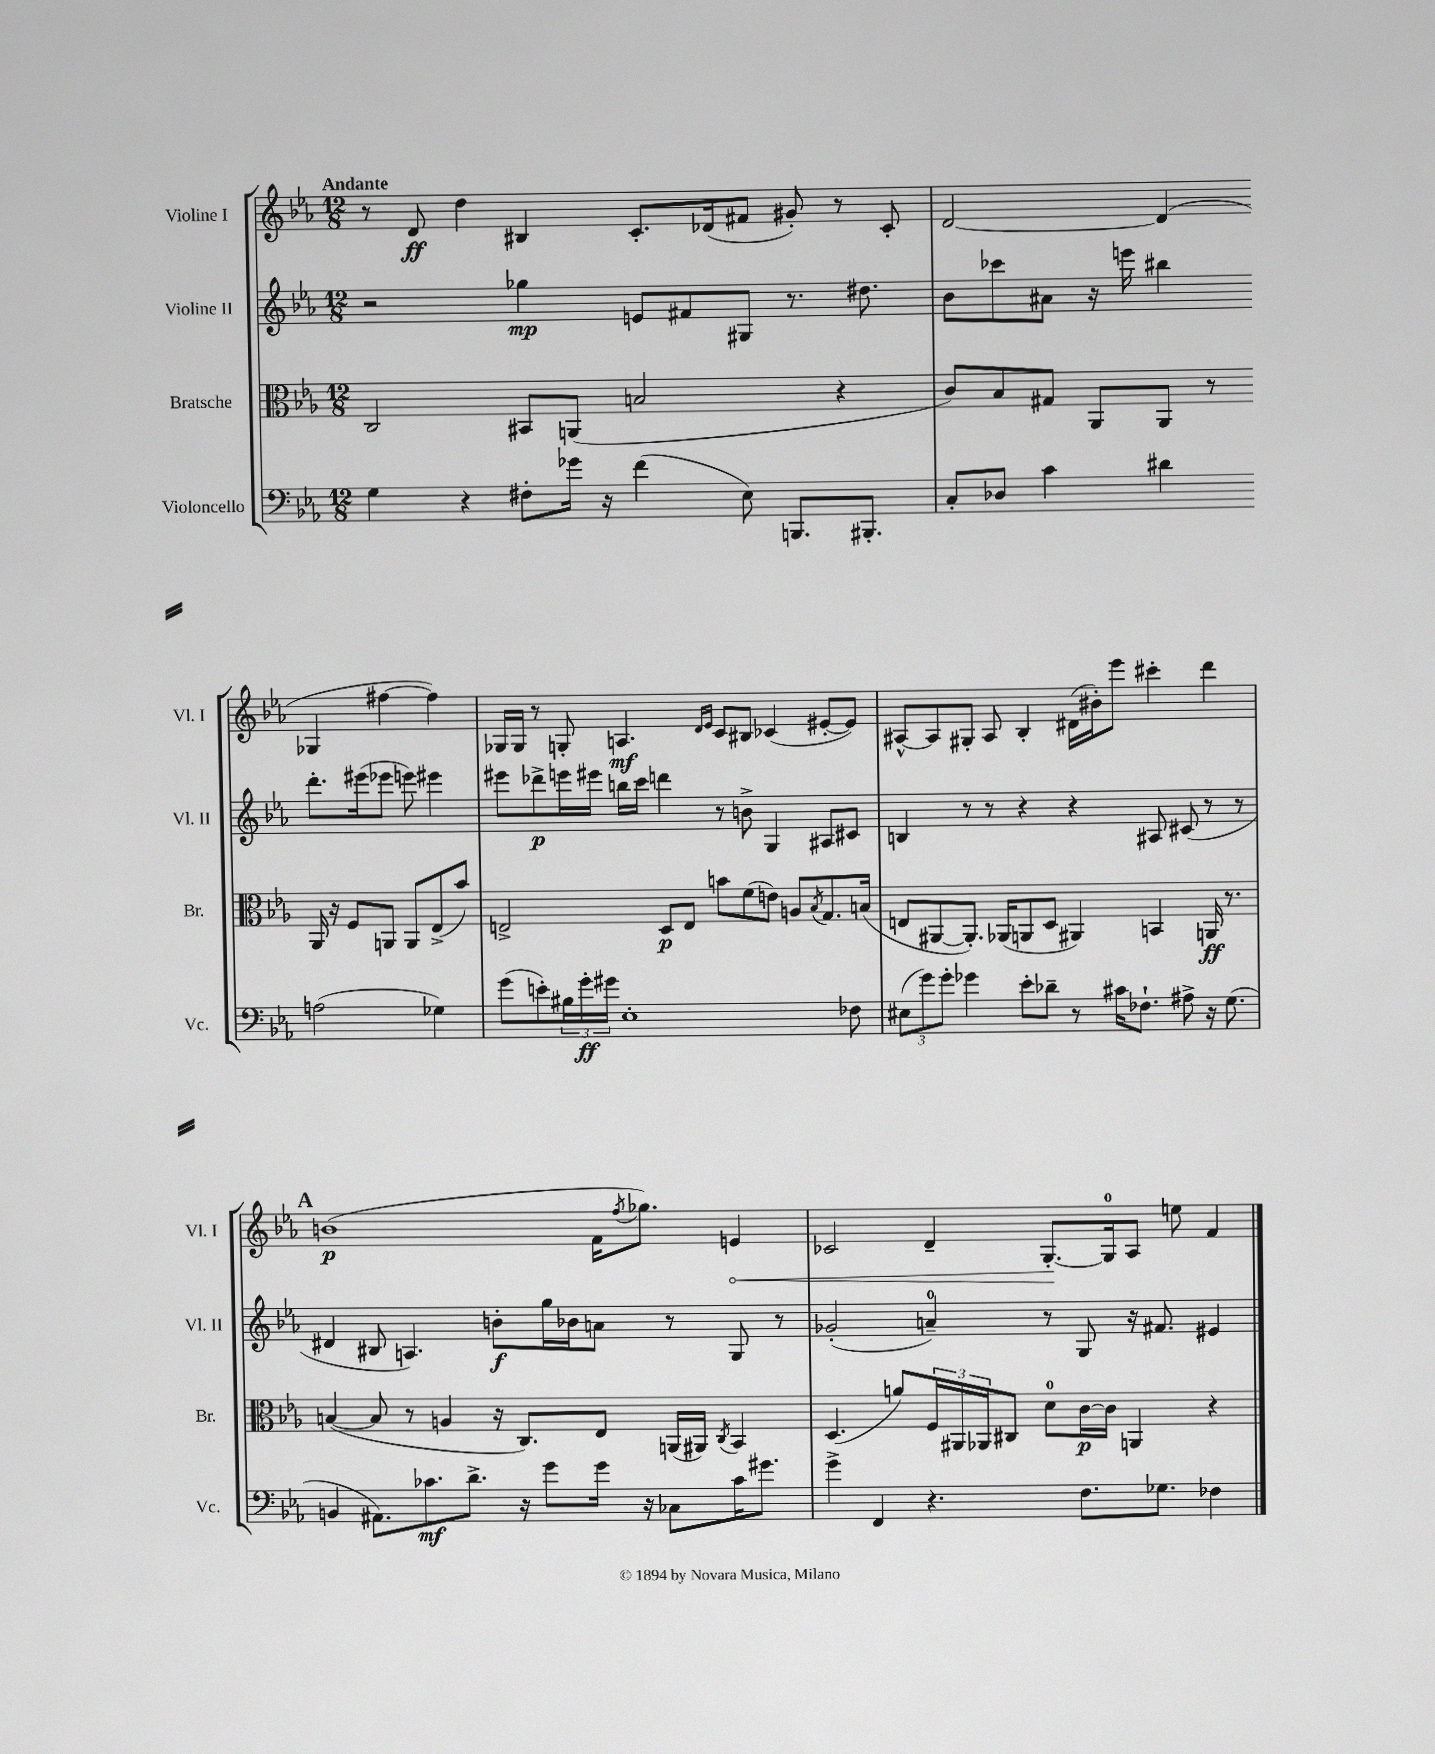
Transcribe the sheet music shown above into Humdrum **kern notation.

**kern	**kern	**kern	**kern
*staff4	*staff3	*staff2	*staff1
*clefF4	*clefC3	*clefG2	*clefG2
*k[b-e-a-]	*k[b-e-a-]	*k[b-e-a-]	*k[b-e-a-]
*M12/8	*M12/8	*M12/8	*M12/8
4G	2C	2r	8r
.	.	.	8d
4r	.	.	4dd
8F#'	8BB#	4gg-	4B#
16g-	(8AA	.	.
16r	.	.	.
(4f	2B	8e	8.c'
.	.	8f#	.
.	.	.	(16d-
8E-)	.	8G#	8f#
8.BBB	.	8.r	8g#')
.	4r	.	8r
8.BBB#'	.	8.dd#	.
.	.	.	8c'
=	=	=	=
8C'	8c)	8b-	[2d
8D-	8B-	8ccc-	.
4c	8G#	8a#	.
.	8AA-	16r	.
.	.	16eee	.
4d#	8AA-	4bb#	(4d]
.	8r	.	.
(2A	16AA-	8.ddd'	4G-
.	16r	.	.
.	8F	.	.
.	.	(16eee#	.
.	8AA	8eee-	[4ff#
.	8AA	8eee)	.
4G-)	(8E-^	4eee#	4ff#])
.	8b-)	.	.
=	=	=	=
(8g	2E^	8eee#	16G-
.	.	.	16G-
8e')	.	8ddd-^	8r
24B#	.	16eee	8G'
24g'	.	.	.
.	.	16eee#	.
24g#	.	.	.
1E-'	.	16bb	4.A
.	.	16ccc	.
.	8D	4ddd	.
.	8E	.	.
.	.	.	16qqd
.	.	.	16qqe-
.	8b	8r	8c
.	(8f	8b^	8B#
.	8e)	4G	(4c-
.	8A	.	.
.	8qB-	.	.
.	8.G	8A#	[8e#'
8F-	.	8c#	8e#])
.	(16B	.	.
=	=	=	=
(12E#	8E	4B	[8A#^^
12g)	.	.	.
.	[8AA#	.	8A#]
12g'	.	.	.
4g-	8.AA#'])	8r	8G#'
.	.	8r	8A#
.	(16AA-	.	.
8e-'	8AA	4r	4B-'
8d-~	8D	.	.
8r	4AA#)	4r	(16d#
.	.	.	16b#')
16c#	.	.	8eee-
8.F-`	.	.	.
.	4BB	8A#	4ccc#'
8A#^	.	(8c#	.
16r	16AA	8r	4ddd
(8.G	8.r	.	.
.	.	8r	.
=	=	=	=
4BB	([4B	4d#	(1b
8.AA#)	8B]	8B#	.
.	8r	4.A)	.
8.c-	.	.	.
.	4A	.	.
8.d^	.	.	.
.	16r	8b'	.
16r	8.C)	.	.
8g	.	16gg	.
.	.	16b-	.
16g	8E-	8a	16f
.	.	.	8qff
16r	.	.	8.gg-)
8C-	(16AA	8r	.
.	16AA#)	.	.
.	8qC	.	.
16c-	4BB-	8G	4e
8.g#	.	.	.
.	.	8r	.
=	=	=	=
4g^	(4.D	(2g-'	2c-
4FF	.	.	.
.	8a)	.	.
4.r	24F	4a~)	4d~
.	24AA#	.	.
.	24AA-	.	.
.	8C#	.	.
.	8d	8r	[8.G'
8.F	[16c	8G	.
.	16c]	.	16G]
.	4AA	16r	8A-
8.G-	.	8.f#	.
.	.	.	8ee
4F-	4r	4e#	4f
==	==	==	==
*-	*-	*-	*-
